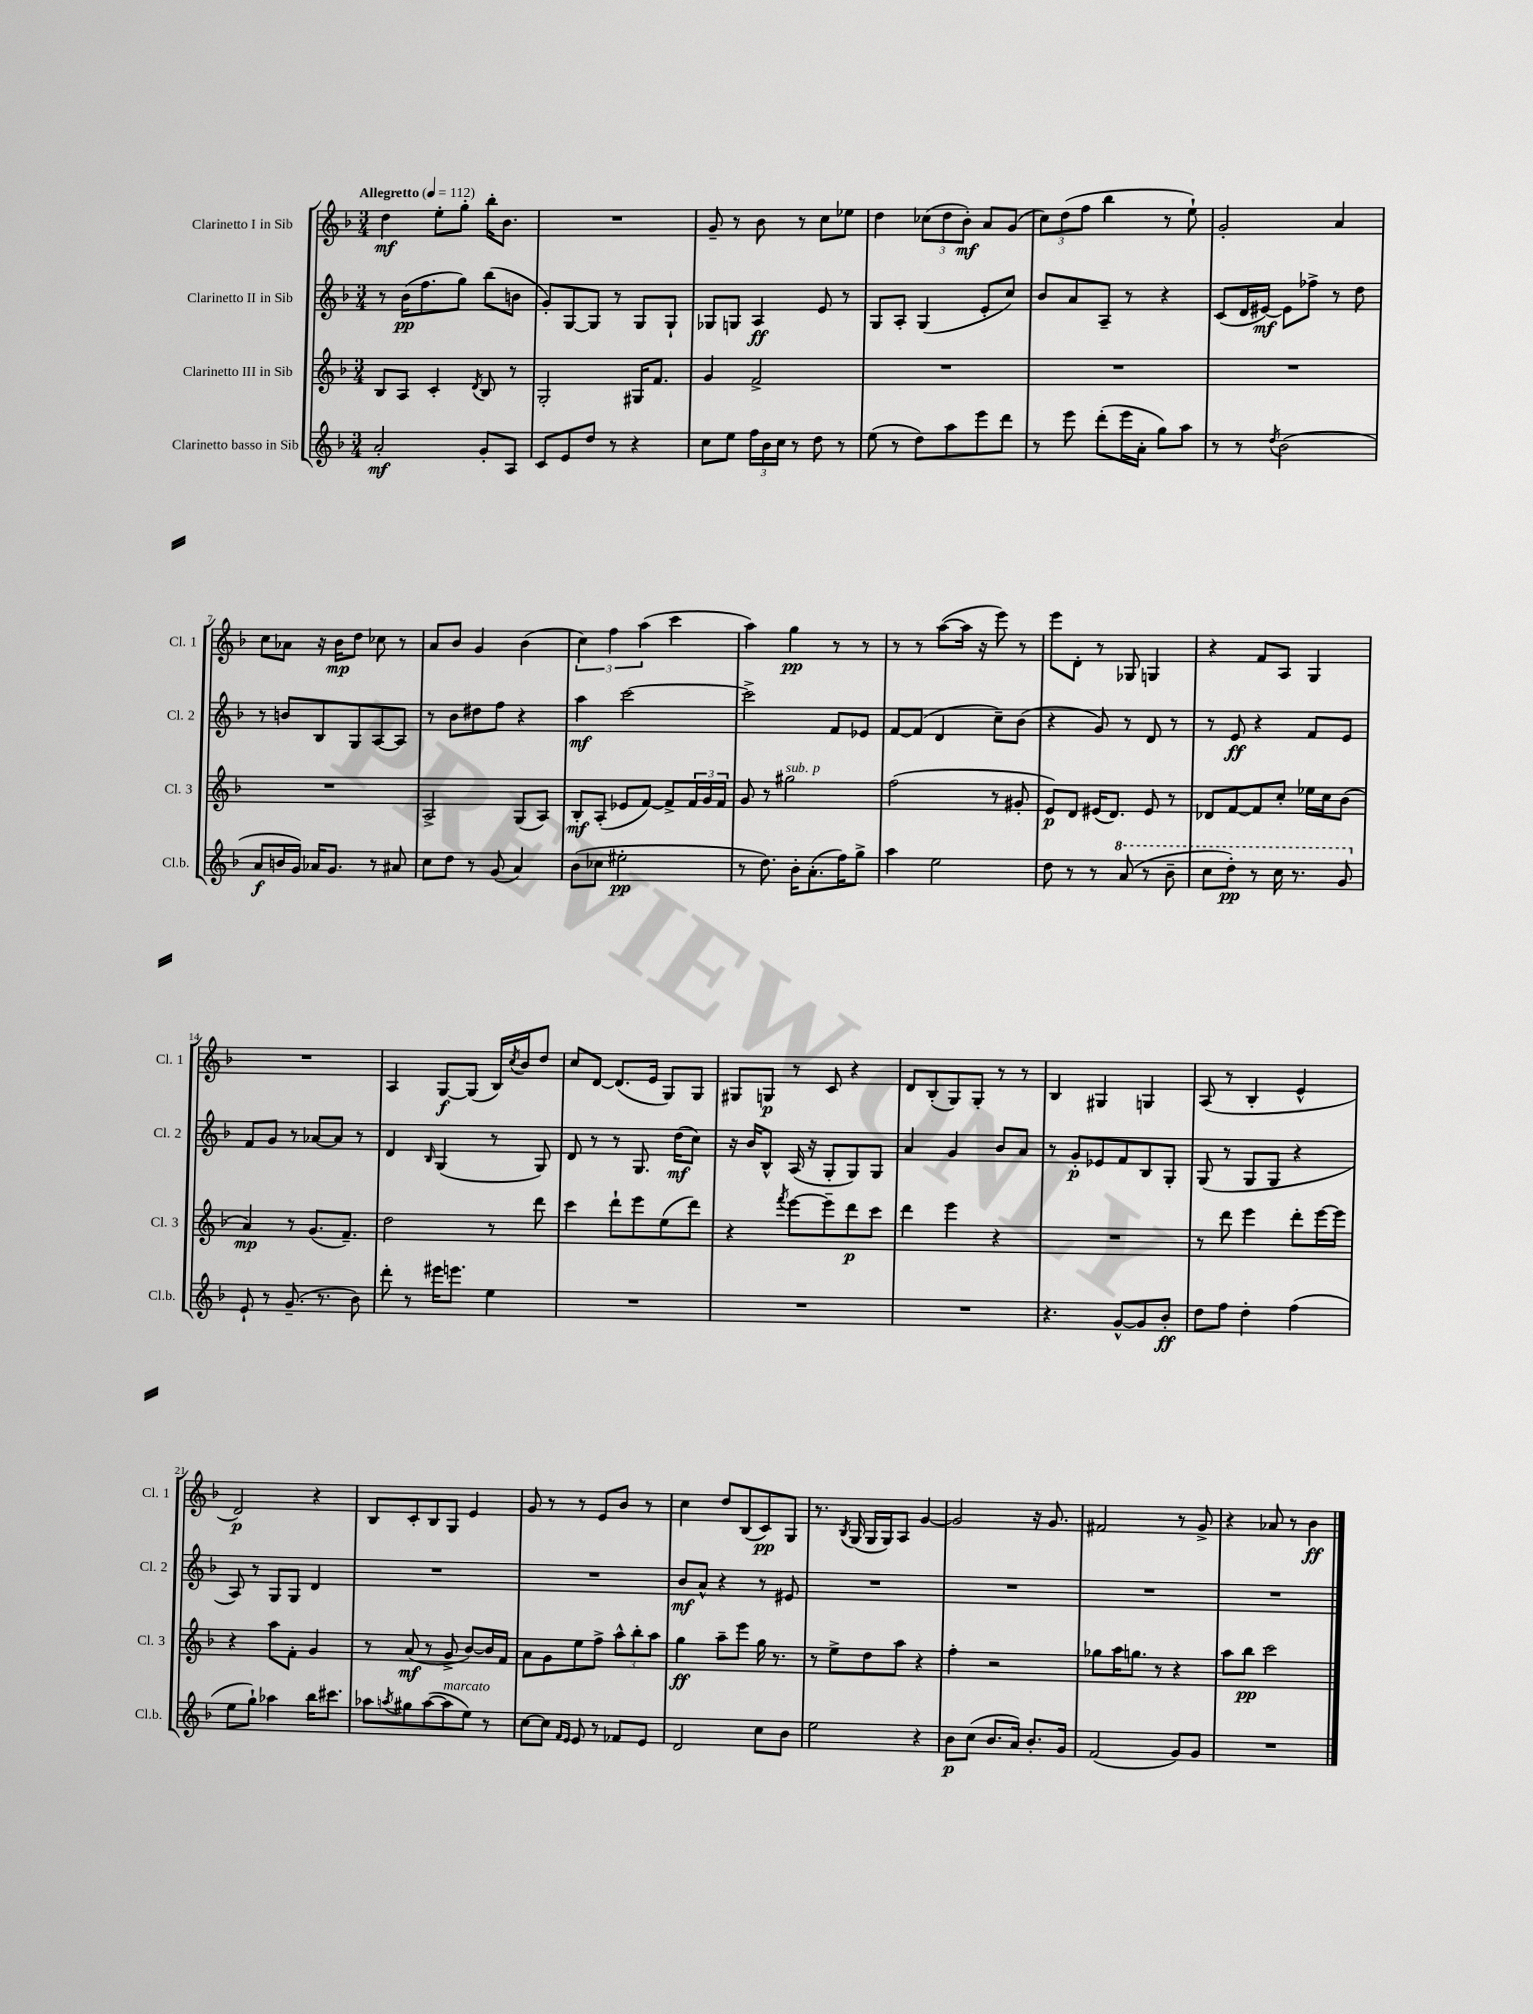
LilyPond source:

<<
\new StaffGroup <<
\new Staff = "s0" \with { instrumentName = "Clarinetto I in Sib" shortInstrumentName = "Cl. 1" } {
    \clef treble \key f \major \numericTimeSignature \time 3/4 \tempo "Allegretto" 4 = 112
    d''4\mf e''8-. g''8-. bes''16-. bes'8. |
    R2. |
    g'8-- r8 bes'8 r8 c''8 ees''8 |
    d''4 \tuplet 3/2 { ces''8( d''8 bes'8-.\mf) } a'8 g'8( |
    \tuplet 3/2 { c''8) d''8( f''8 } bes''4 r8 e''8-!) |
    g'2-. a'4 |
    c''8 aes'8 r16 bes'16\mp d''8 ces''8 r8 |
    a'8 bes'8 g'4 bes'4( |
    \tuplet 3/2 { c''4) f''4 a''4( } c'''4 |
    a''4) g''4\pp r8 r8 |
    r8 r8 a''8~( a''16 r16 e'''8) r8 |
    e'''8 d'8-. r8 ges8 g4 |
    r4 f'8 a8 g4 |
    R2. |
    a4 g8~\f g8( bes16) \acciaccatura { c''8 } bes'16 d''8 |
    c''8 d'8~ d'8.( e'16 g8) g8 |
    gis8 g8\p r8 c'8 r4 |
    d'8 bes8-.( g8) g8-. r8 r8 |
    bes4 gis4 g4 |
    a8( r8 bes4-. e'4-^ |
    d'2\p) r4 |
    bes8 c'8-. bes8 g8 e'4 |
    g'8 r8 r8 e'8 bes'8 r8 |
    c''4 d''8 bes8( c'8\pp) g8 |
    r8. \acciaccatura { bes8 } g16( g16 g16) a8 g'4~ |
    g'2 r16 g'8. |
    fis'2 r8 g'8-> |
    r4 aes'8 r8 bes'4\ff \bar "|." |
}
\new Staff = "s1" \with { instrumentName = "Clarinetto II in Sib" shortInstrumentName = "Cl. 2" } {
    \clef treble \key f \major \numericTimeSignature \time 3/4
    r8 bes'16\pp( f''8. g''8) bes''8( b'8 |
    g'8-.) g8~ g8 r8 g8 g8-! |
    ges8 g8 a4\ff e'8 r8 |
    g8 a8-. g4( e'8-. c''8) |
    bes'8 a'8 a8-- r8 r4 |
    c'8( d'16 eis'16~\mf) eis'8 fes''8-> r8 d''8 |
    r8 b'8 bes8 g8 a8~ a8 |
    r8 bes'8 dis''8 f''8 r4 |
    a''4\mf c'''2~ |
    c'''2-> f'8 ees'8 |
    f'8~ f'8( d'4 c''8--) bes'8( |
    r4 g'8) r8 d'8 r8 |
    r8 e'8\ff r4 f'8 e'8 |
    f'8 g'8 r8 aes'8~ aes'8 r8 |
    d'4 \grace { bes16 } g4( r8 g8) |
    d'8 r8 r8 g8. d''16\mf( c''8) |
    r16 bes'16 bes8-^ a16( r16 g8-. g8) g8 |
    a'4 g'4 bes'8 a'8 |
    r8 g'8-.\p ees'8 f'8 bes8 g8-. |
    g8( r8 g8 g8 r4 |
    a8) r8 g8 g8 d'4 |
    R2. |
    R2. |
    bes'8\mf a'8-^ r4 r8 eis'8 |
    R2. |
    R2. |
    R2. |
    R2. \bar "|." |
}
\new Staff = "s2" \with { instrumentName = "Clarinetto III in Sib" shortInstrumentName = "Cl. 3" } {
    \clef treble \key f \major \numericTimeSignature \time 3/4
    bes8 a8 c'4-. \acciaccatura { d'8 } bes8 r8 |
    g2-. gis16 f'8. |
    g'4 f'2-> |
    R2. |
    R2. |
    R2. |
    R2. |
    a2-> g8( a8) |
    bes8-.\mf a8-.( ees'8 f'8~) f'8-> \tuplet 3/2 { f'16 g'16 f'16 } |
    g'8 r8 gis''2^\markup { \italic "sub. p" } |
    f''2( r8 gis'8-. |
    e'8\p) d'8 eis'16( d'8.) eis'8 r8 |
    des'8 f'8~ f'8 c''8-. ees''16 c''16 bes'8( |
    a'4\mp) r8 g'8.( f'8.--) |
    d''2 r8 d'''8 |
    c'''4 d'''8-! e'''8 e''8( d'''8) |
    r4 \acciaccatura { f'''8 } e'''8~ e'''8-- d'''8\p c'''8 |
    d'''4 e'''4 r4 |
    R2. |
    r8 d'''8 e'''4 d'''8-. e'''16~ e'''16 |
    r4 a''8 f'8-. g'4 |
    r8 a'8\mf( r8 g'8-> bes'8~) bes'16 f'16 |
    a'8 g'8 e''8 f''8-> \tuplet 3/2 { a''8-^ bes''8-. a''8 } |
    g''4\ff a''8-- e'''8 g''16 r8. |
    r8 e''8-> d''8 a''8 r4 |
    f''4-. r2 |
    ges''8 a''16 g''8. r8 r4 |
    a''8 bes''8\pp c'''2 \bar "|." |
}
\new Staff = "s3" \with { instrumentName = "Clarinetto basso in Sib" shortInstrumentName = "Cl.b." } {
    \clef treble \key f \major \numericTimeSignature \time 3/4
    a'2-.\mf g'8-. a8 |
    c'8 e'8 d''8 r8 r4 |
    c''8 e''8 \tuplet 3/2 { f''16 bes'16 c''16 } r8 d''8 r8 |
    e''8( r8 d''8) a''8 e'''8 d'''8 |
    r8 e'''8 d'''8-.( e'''16 a'16-. g''8) a''8 |
    r8 r8 \acciaccatura { d''8 } bes'2( |
    a'8\f b'16 g'16) aes'16 g'8. r8 ais'8 |
    c''8 d''8 r8 g'8( a'4) |
    bes'8( ces''8 eis''2-.\pp |
    r8 d''8.) bes'16-. a'8.-.( f''16) g''8-> |
    a''4 e''2 |
    d''8 r8 r8 \ottava #1 a''8( r8 bes''8-- |
    c'''8 d'''8-.\pp) r8 c'''16 r8. g''8 \ottava #0 |
    e'8-! r8 g'8.--( r8. bes'8) |
    d'''8-. r8 eis'''16 e'''8. e''4 |
    R2. |
    R2. |
    R2. |
    r4. g'8~-^ g'8 bes'8-.\ff |
    d''8 f''8 d''4-. f''4( |
    e''8 g''8-!) aes''4 bes''16 cis'''8. |
    aes''8 \acciaccatura { a''8 } gis''8 a''8~( a''8^\markup { \italic "marcato" } e''8) r8 |
    c''8~ c''8 \grace { f'16 e'16 } e'8 r8 fes'8 e'8 |
    d'2 c''8 bes'8 |
    e''2 r4 |
    bes'8\p c''8( bes'8. a'16) bes'8.-. g'16 |
    f'2( g'8) g'8 |
    R2. \bar "|." |
}
>>
>>
